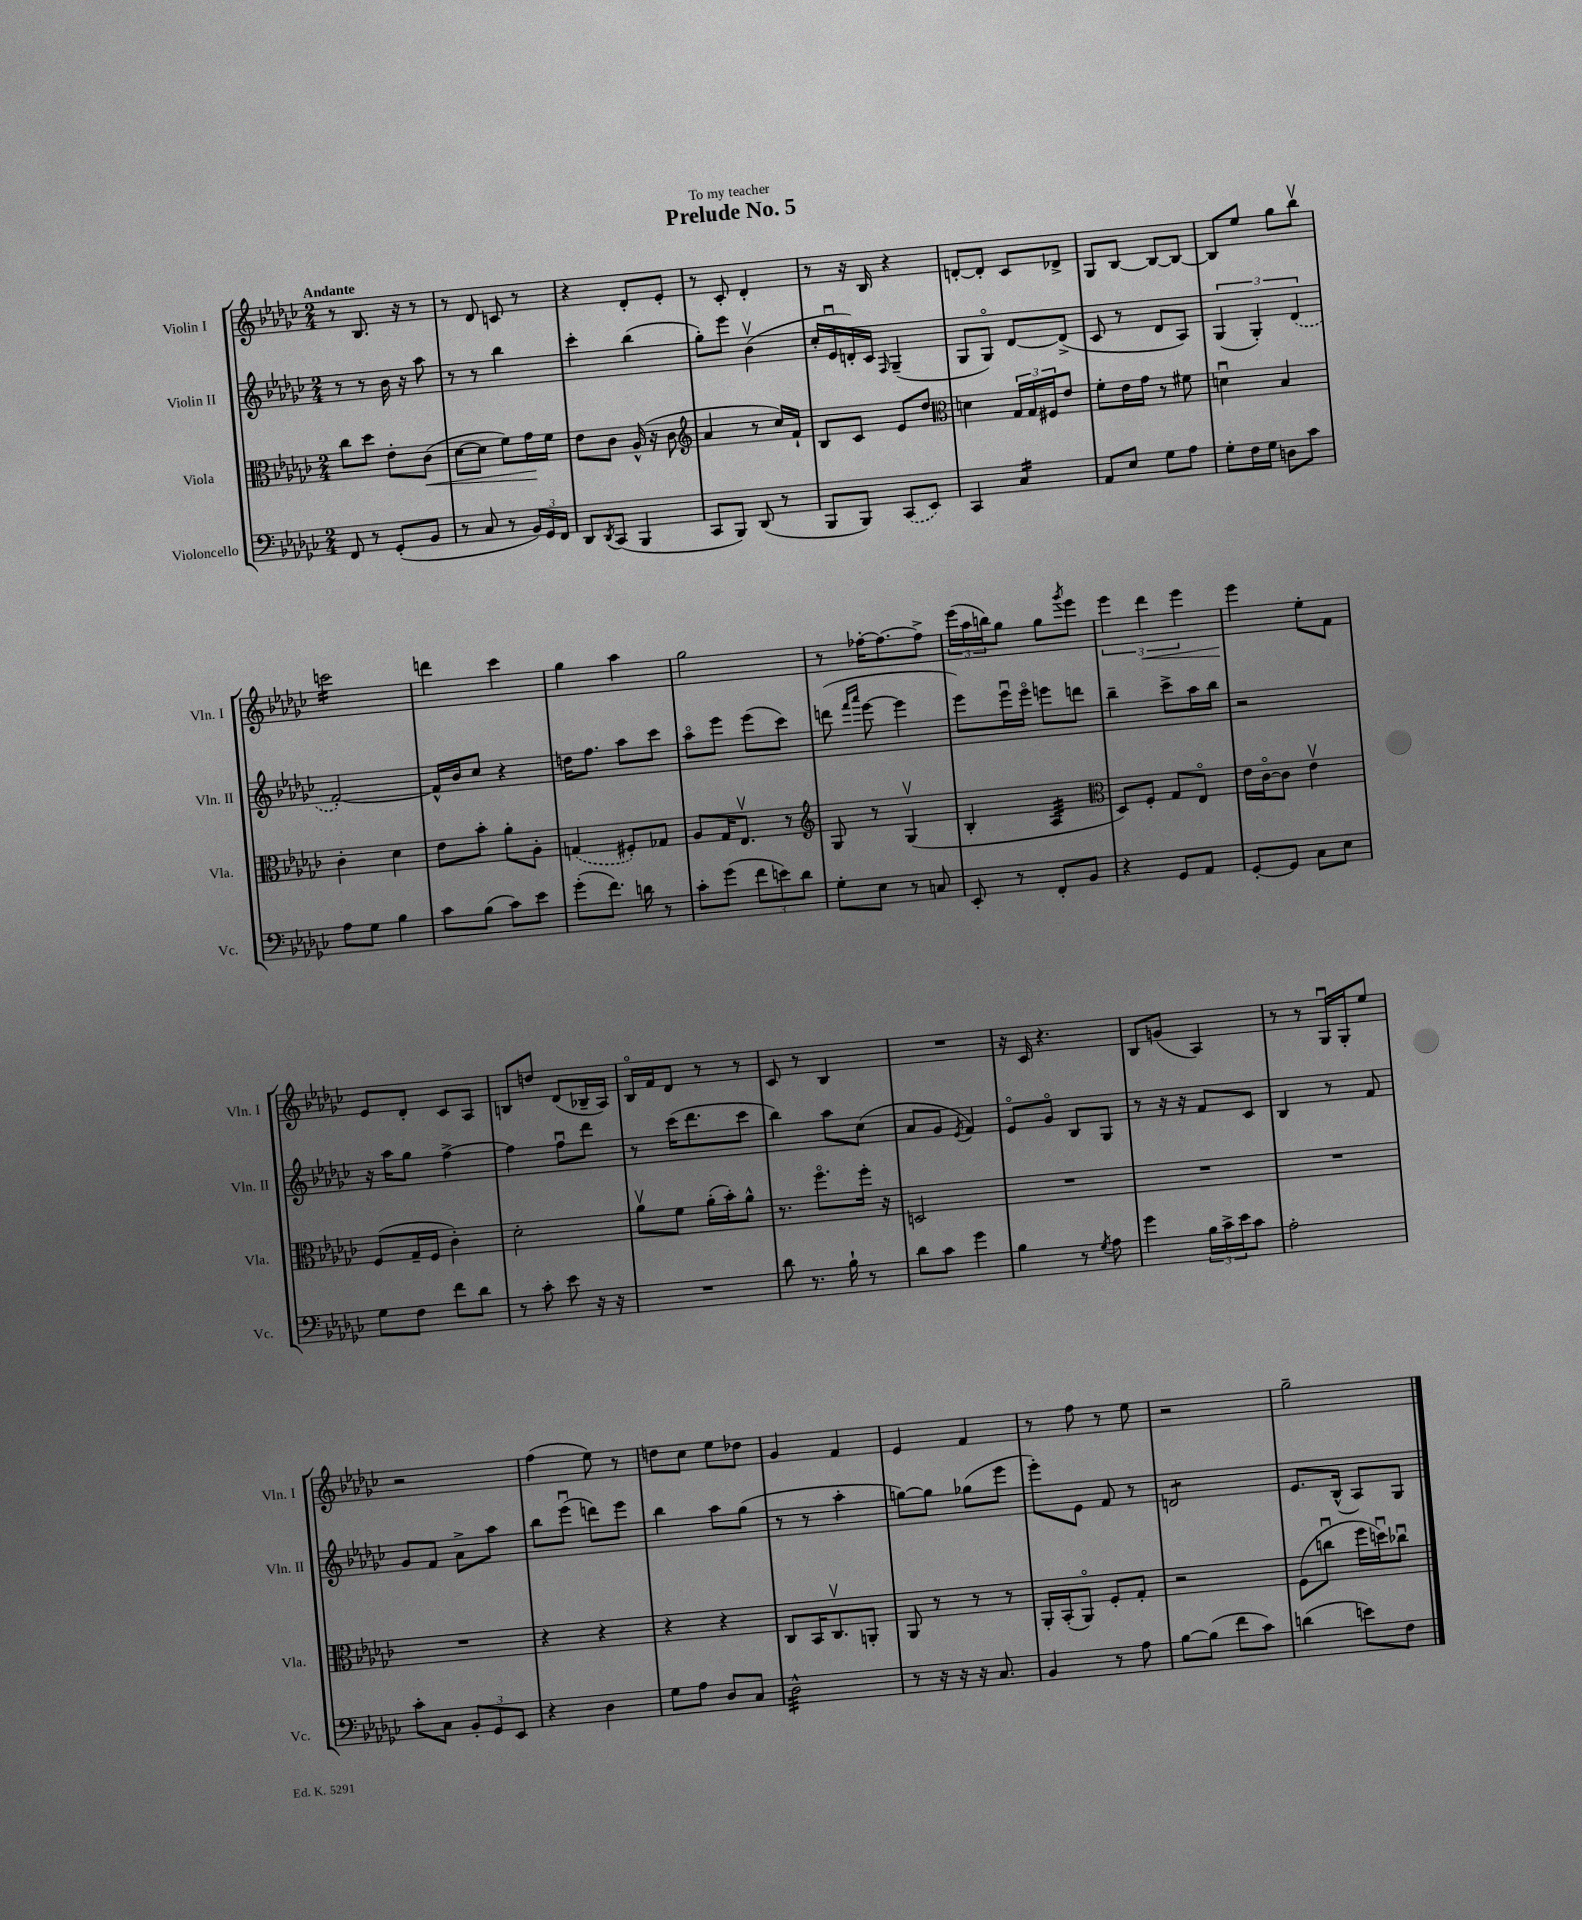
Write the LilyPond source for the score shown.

\header { title = "Prelude No. 5" dedication = "To my teacher" }
<<
\new StaffGroup <<
\new Staff = "s0" \with { instrumentName = "Violin I" shortInstrumentName = "Vln. I" } {
    \clef treble \key ges \major \numericTimeSignature \time 2/4 \tempo "Andante"
    r8 bes8. r16 r8 |
    r8 des'8 c'8 r8 |
    r4 des'8-. ees'8-. |
    r8 ces'8-. des'4-. |
    r8 r16 bes16 r4 |
    d'8~-. d'8-. ces'8 des'8-> |
    ges8 bes8~ bes8~ bes8~ |
    bes8 ees''8 ges''8 bes''8\upbow |
    c'''2:16 |
    d'''4 ces'''4 |
    ges''4 aes''4 |
    ges''2 |
    r8 fes''16~-. fes''8.~ fes''8-> |
    \tuplet 3/2 { ees'''16( aes''16 b''16) } ges''8 ges''8 \acciaccatura { ges'''8 } ees'''8 |
    \tuplet 3/2 { ees'''4 des'''4\< ees'''4 } |
    ees'''4\! ees''8-. f'8 |
    ees'8 des'8-. ces'8 aes8 |
    b8 d''8 des'8( bes16-- aes16) |
    bes16\flageolet f'16 des'8 r8 r8 |
    ces'8 r8 bes4 |
    R2 |
    r16 ces'16 r4. |
    bes8 g'8( aes4) |
    r8 r8 ges16\downbow ges16-. ees''8 |
    r2 |
    f''4( ees''8) r8 |
    d''8 ces''8 ees''8 des''8 |
    ges'4 f'4 |
    ees'4 f'4 |
    r8 f''8 r8 ees''8 |
    r2 |
    ges''2-- \bar "|." |
}
\new Staff = "s1" \with { instrumentName = "Violin II" shortInstrumentName = "Vln. II" } {
    \clef treble \key ges \major \numericTimeSignature \time 2/4
    r8 r8 bes'16 r16 aes''8 |
    r8 r8 bes''4 |
    ces'''4-. bes''4( |
    ges''8-.) ees'''8 bes'4\upbow( |
    ces''16-. ees'16\downbow d'16-.) ces'16 \grace { f16 } ges4--( |
    ges8 ges8\flageolet) des'8~ des'8->( |
    ces'8 r8 des'8 aes8) |
    \tuplet 3/2 { ges4( ges4-.) \once \slurDashed des'4( } |
    f'2~-.) |
    f'16-^ bes'16 ces''8 r4 |
    d''16 f''8. aes''8 ces'''8 |
    aes''8\flageolet ees'''8 ees'''8( ces'''8) |
    d'''8( \grace { f'''16 aes'''16 } ees'''8~ ees'''4 |
    ees'''8) ees'''16\downbow ees'''16\flageolet e'''8 d'''8 |
    bes''4-- ces'''8-> aes''16 bes''16 |
    r2 |
    r16 aes''16 ges''8 f''4~-> |
    f''4 f''8\downbow des'''8 |
    r8 ces'''16( des'''8. ces'''8 |
    bes''4) aes''8 ces''8( |
    aes'8 ges'8 \acciaccatura { ees'8 } f'4) |
    ees'8\flageolet ges'8\flageolet bes8 ges8 |
    r8 r16 r16 f'8 ces'8 |
    bes4 r8 f'8 |
    ges'8 f'8 aes'8-> aes''8 |
    bes''8 ees'''8\downbow( d'''8) ees'''8 |
    bes''4 aes''8 ges''8( |
    r8 r8 aes''4-. |
    g''8~) g''8 ges''8( ees'''8 |
    ees'''8-.) ees'8 f'8 r8 |
    d'2:8 |
    ees'8. bes16-^( aes8) ges8 \bar "|." |
}
\new Staff = "s2" \with { instrumentName = "Viola" shortInstrumentName = "Vla." } {
    \clef alto \key ges \major \numericTimeSignature \time 2/4
    ces''8 des''8 ees'8-. ces'8\<( |
    des'8~ des'8 f'8) ges'16\! f'16 |
    ees'8 ces'8 aes16-^( r16 ces'8 |
    \clef treble aes'4 r8 ces''16) f'16-! |
    bes8 ces'8 ees'8 des''8 |
    \clef alto d'4 \tuplet 3/2 { ges16 ges16 fis16 } ees'8 |
    f'8-. ees'16 ges'16 r8 fis'8 |
    d'4\downbow bes4 |
    ces'4-. des'4 |
    ees'8 bes'8-. aes'8-. aes8-. |
    \once \slurDashed g4( fis8-.) ges8 |
    aes8 ges16 ees8.\upbow r8 |
    \clef treble ges8 r8 ges4\upbow( |
    bes4-. aes4:32 |
    \clef alto des8) f8-. ges8 ees8\flageolet |
    ees'16 ces'16~\flageolet ces'8 ees'4\upbow |
    f8( ges16-- f16 ces'4-.) |
    des'2-. |
    aes'8\upbow f'8 aes'16-.( bes'16-.) aes'8-^ |
    r8. f''8.\flageolet f''16-. r16 |
    d2 |
    R2 |
    R2 |
    R2 |
    R2 |
    r4 r4 |
    r4 r4 |
    ces8 bes,16 ces8.\upbow a,8-. |
    aes,8 r8 r8 r8 |
    aes,16-. bes,16-.( aes,8\flageolet) f8-. ges8-. |
    r2 |
    f8( c''8\downbow f''16 d''16\downbow) ces''8\downbow \bar "|." |
}
\new Staff = "s3" \with { instrumentName = "Violoncello" shortInstrumentName = "Vc." } {
    \clef bass \key ges \major \numericTimeSignature \time 2/4
    f,8 r8 ges,8-.( bes,8 |
    r8 ces8 r8 \tuplet 3/2 { bes,16) ges,16 f,16 } |
    des,8 \acciaccatura { des,8 } ces,8( bes,,4 |
    ces,8 bes,,8) des,8( r8 |
    bes,,8 bes,,8) \once \slurDashed ces,8( ees,8) |
    ces,4 ces4:16 |
    aes,8 ees8 ges8 aes8 |
    ges8-. f16 ges16 d8 ces'8 |
    aes8 ges8 bes4 |
    ces'8 bes8( ces'8) ees'8 |
    ges'8-.( f'8.) d'16 r8 |
    ces'8-. ges'8( \tuplet 3/2 { f'8 e'8) des'8 } |
    ges8-. ees8 r8 c8 |
    ees,8-. r8 f,8-. bes,8 |
    r4 ges,8 aes,8 |
    ges,8~-. ges,8 ces8 ees8 |
    ges8 f8 f'8 des'8 |
    r8 ces'8-. ees'8 r16 r16 |
    R2 |
    des'8 r8. bes16-! r8 |
    des'8 ces'8 ges'4 |
    bes4 r8 \acciaccatura { ges8 } aes8 |
    ges'4 \tuplet 3/2 { bes16 ces'16-> ees'16 } ces'8 |
    aes2-. |
    ces'8-. ces8 \tuplet 3/2 { bes,8-. ges,8 ees,8 } |
    r4 des4 |
    ges8 aes8 des8 ces8 |
    des2:32-^ |
    r8 r16 r16 r16 ces8. |
    bes,4 r8 aes8 |
    bes8~ bes8( f'8 ces'8) |
    d'4( e'8) f8 \bar "|." |
}
>>
>>
\layout { \context { \Score \remove "Bar_number_engraver" } }
